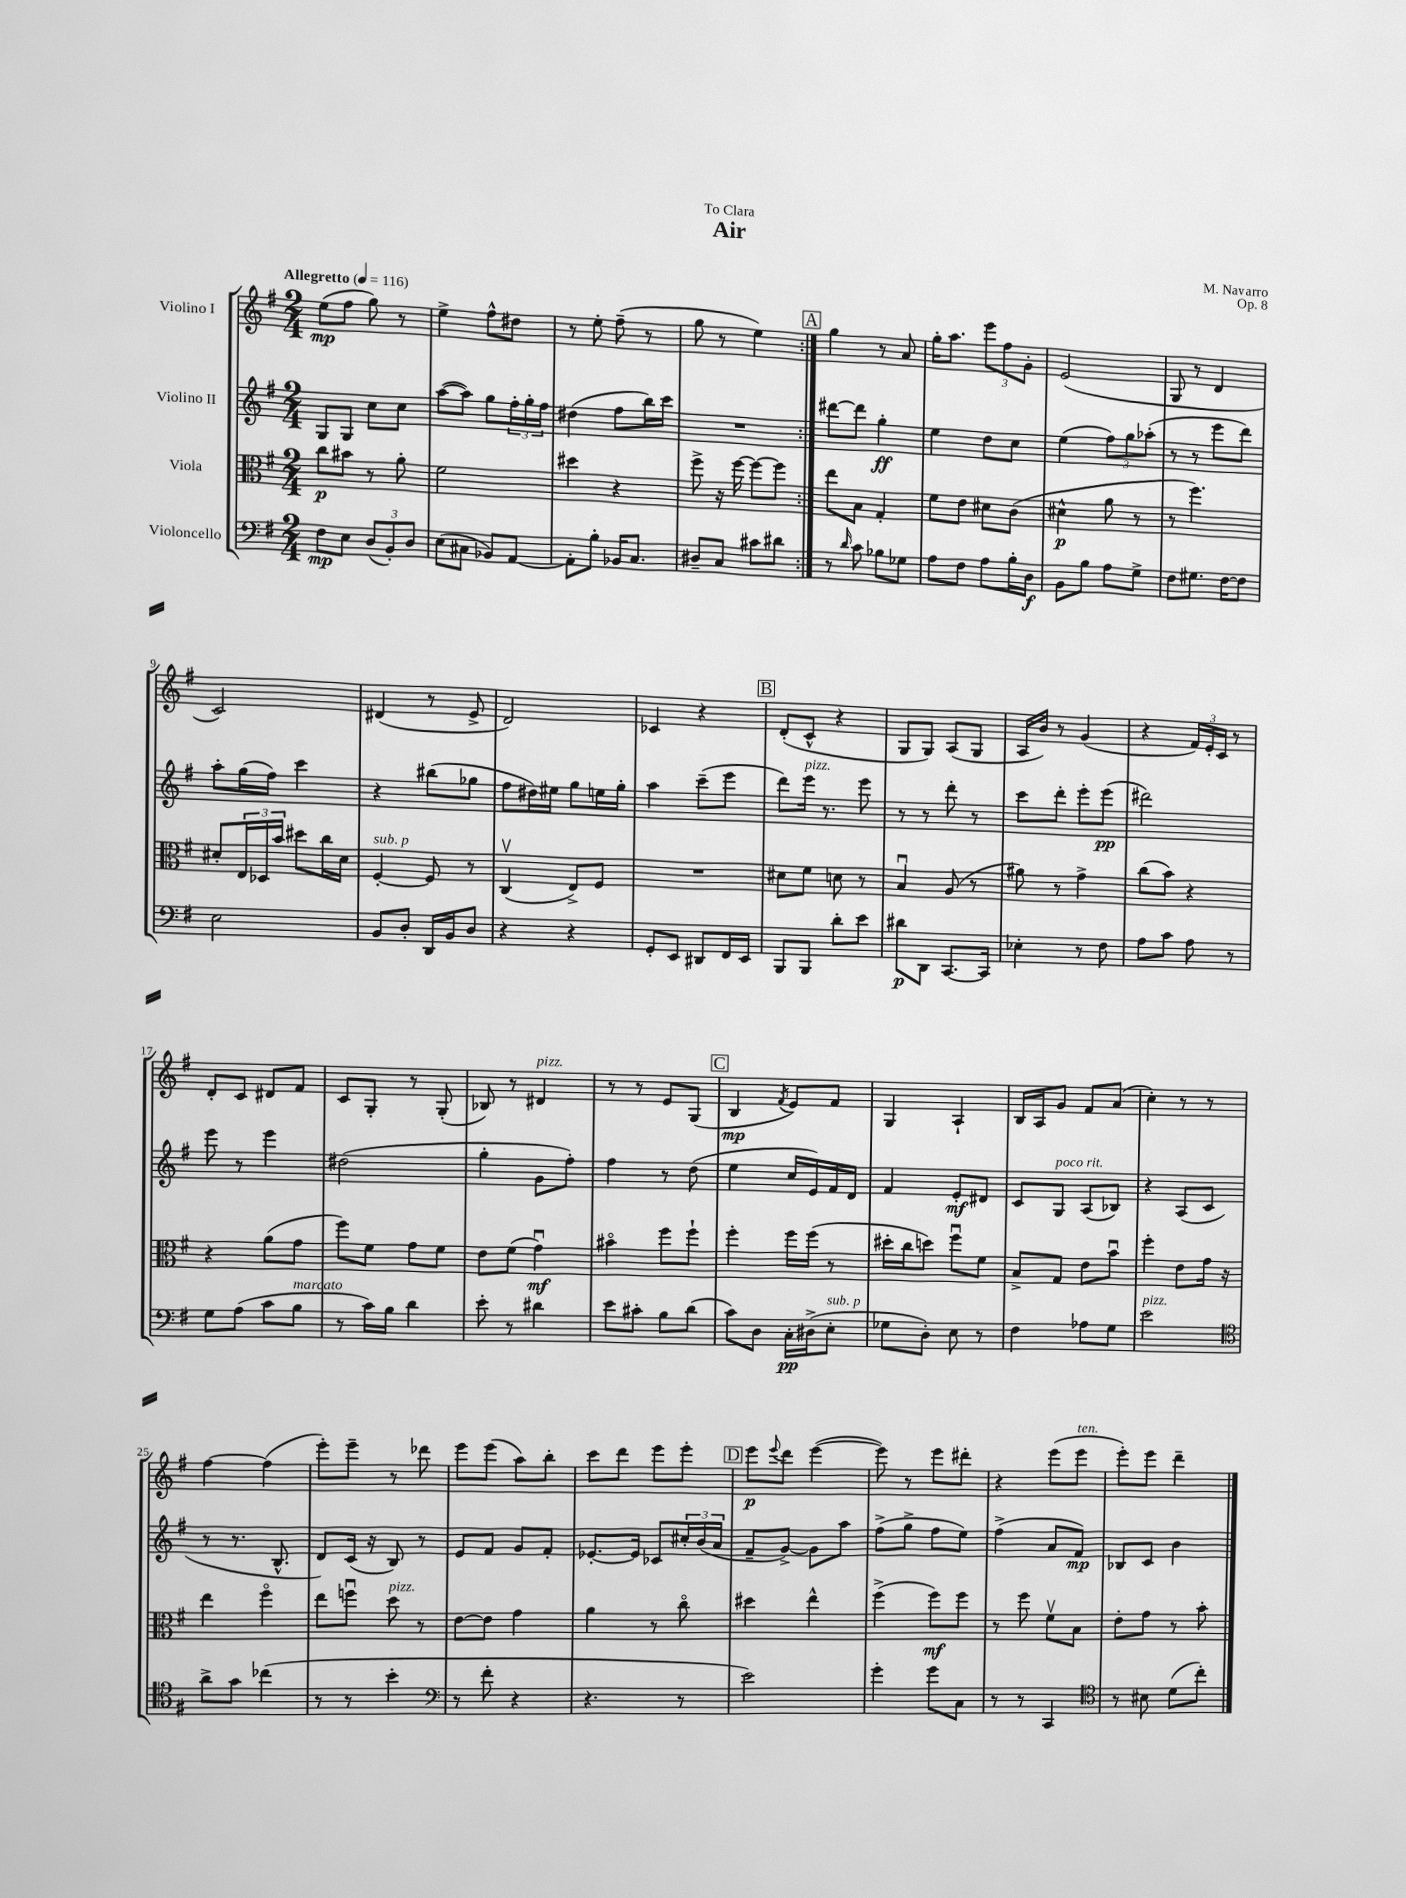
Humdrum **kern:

**kern	**dynam	**kern	**dynam	**kern	**dynam	**kern	**dynam
*part4	*part4	*part3	*part3	*part2	*part2	*part1	*part1
*staff4	*staff4	*staff3	*staff3	*staff2	*staff2	*staff1	*staff1
*I"Violoncello	*	*I"Viola	*	*I"Violino II	*	*I"Violino I	*
*clefF4	*	*clefC3	*	*clefG2	*	*clefG2	*
*k[f#]	*	*k[f#]	*	*k[f#]	*	*k[f#]	*
*M2/4	*	*M2/4	*	*M2/4	*	*M2/4	*
*MM116	*	*MM116	*	*MM116	*	*MM116	*
=1	=1	=1	=1	=1	=1	=1	=1
!	!	!	!	!	!	!LO:TX:a:B:t=Allegretto	!
8F#\L	mp	8cc\L	p	8G/L	.	(8ee\L	mp
8E\J	.	8b#X\J	.	8G/J	.	8ff#\J	.
(12D/L	.	8r	.	8cc\L	.	8gg\)	.
12BB'/)	.	.	.	.	.	.	.
.	.	8a'\	.	8cc\J	.	8r	.
12D/J	.	.	.	.	.	.	.
=2	=2	=2	=2	=2	=2	=2	=2
(8E\L	.	2f#\	.	([8aa\L	.	4ee^\	.
8C#X\J	.	.	.	8aa\J])	.	.	.
8BB-X/L)	.	.	.	8gg\L	.	8ff#^^\L	.
[8AA/J	.	.	.	24ff#'\L	.	8dd#X\J	.
.	.	.	.	24gg'\	.	.	.
.	.	.	.	24ff#\JJ	.	.	.
=3	=3	=3	=3	=3	=3	=3	=3
8AA'\L]	.	4dd#X\	.	(4dd#X\	.	8r	.
8B'\J	.	.	.	.	.	8ee'\	.
16BB-X/KL	.	4r	.	8ff#\L	.	(8ff#~\	.
8.C/J	.	.	.	.	.	.	.
.	.	.	.	16bb\L)	.	8r	.
.	.	.	.	16ccc\JJ	.	.	.
=4	=4	=4	=4	=4	=4	=4	=4
8D#X~/L	.	8ff#^\	.	2r	.	8gg\	.
8C/J	.	16r	.	.	.	8r	.
.	.	[16ff#\	.	.	.	.	.
8c#X\L	.	8ff#\L_	.	.	.	4ee\)	.
8d#X\J	.	8ff#\J]	.	.	.	.	.
!!LO:REH:place=s1:t=A
=5:|!	=5:|!	=5:|!	=5:|!	=5:|!	=5:|!	=5:|!	=5:|!
8r	.	8ee\L	.	[8ddd#X\L	.	4gg\	.
16qqd/	.	.	.	.	.	.	.
8c\	.	8B\J	.	8ddd#\J]	.	.	.
8B-X\L	.	4G'/	.	4gg'\	ff	8r	.
8G-X\J	.	.	.	.	.	8a/	.
=6	=6	=6	=6	=6	=6	=6	=6
8A\L	.	8f#\L	.	4ee\	.	16gg'\KL	.
.	.	.	.	.	.	8.aa\J	.
8F#\J	.	8e\J	.	.	.	.	.
8A\L	.	8d#X\L	.	8dd\L	.	12eee\L	.
.	.	.	.	.	.	12ff#\	.
16B'\L	.	(8c\J	.	8cc\J	.	.	.
.	.	.	.	.	.	12g'\J	.
16D\JJ	f	.	.	.	.	.	.
=7	=7	=7	=7	=7	=7	=7	=7
8BB\L	.	4d#X^^\	p	(4ee\	.	(2e/	.
8B\J	.	.	.	.	.	.	.
8A\L	.	8a\	.	12ff#\L)	.	.	.
.	.	.	.	12gg\	.	.	.
8G^\J	.	8r	.	.	.	.	.
.	.	.	.	(12aa-X'\J	.	.	.
=8	=8	=8	=8	=8	=8	=8	=8
8F#\L	.	8r	.	8r	.	8G/	.
8.G#X\J	.	4.ff#\)	.	8r	.	8r	.
.	.	.	.	8eee\L	.	4d/	.
[16F#\KL	.	.	.	.	.	.	.
8F#\J]	.	.	.	8ddd\J)	.	.	.
!!LO:LB:g=z
=9	=9	=9	=9	=9	=9	=9	=9
2E\	.	8d#X'/L	.	8aa'\L	.	2c/)	.
.	.	24E/L	.	(16gg\L	.	.	.
.	.	24D-X/	.	.	.	.	.
.	.	.	.	16ff#\JJ)	.	.	.
.	.	24b/JJ	.	.	.	.	.
.	.	8dd#X\L	.	4ccc\	.	.	.
.	.	16cc\L	.	.	.	.	.
.	.	16d#\JJ	.	.	.	.	.
=10	=10	=10	=10	=10	=10	=10	=10
!	!	!LO:TX:a:i:t=sub. p	!	!	!	!	!
8BB/L	.	[4F#'/	.	4r	.	(4d#X/	.
8D'/J	.	.	.	.	.	.	.
16DD/LL	.	8F#/]	.	(8bb#X\L	.	8r	.
16BB/J	.	.	.	.	.	.	.
8D/J	.	8r	.	8gg-X\J	.	8e^/	.
=11	=11	=11	=11	=11	=11	=11	=11
4r	.	(4Cv/	.	8ff#\L	.	2d/)	.
.	.	.	.	16dd#X\L)	.	.	.
.	.	.	.	16ee#X\JJ	.	.	.
4r	.	8E^/L)	.	8gg\L	.	.	.
.	.	8F#/J	.	16een\L	.	.	.
.	.	.	.	16gg'\JJ	.	.	.
=12	=12	=12	=12	=12	=12	=12	=12
8GG'/L	.	2r	.	4aa\	.	4c-X/	.
8EE/J	.	.	.	.	.	.	.
8DD#X/L	.	.	.	(8ccc~\L	.	4r	.
16FF#/L	.	.	.	8eee\J	.	.	.
16EE/JJ	.	.	.	.	.	.	.
!!LO:REH:place=s1:t=B
=13	=13	=13	=13	=13	=13	=13	=13
8BBB/L	.	8d#X\L	.	8ddd\L)	.	(8d'/L	.
!	!	!	!	!LO:TX:a:i:t=pizz.	!	!	!
8BBB/J	.	8f#\J	.	16eee\Jk	.	8c^^/J	.
.	.	.	.	8.r	.	.	.
8d'\L	.	8dn\	.	.	.	4r	.
8e\J	.	8r	.	8eee\	.	.	.
=14	=14	=14	=14	=14	=14	=14	=14
8d#X\L	p	4Bu/	.	8r	.	8G/L	.
8DD\J	.	.	.	8r	.	8G/J)	.
[8.CC/L	.	(8A/	.	8ddd'\	.	(8A/L	.
.	.	8r	.	8r	.	8G/J	.
16CC/Jk]	.	.	.	.	.	.	.
=15	=15	=15	=15	=15	=15	=15	=15
4E-X'\	.	8a#X\)	.	8ccc\L	.	16A/LL	.
.	.	.	.	.	.	16b/JJ)	.
.	.	8r	.	8ddd'\J	.	8r	.
8r	.	4g^\	.	8eee'\L	.	(4g/	.
8F#\	.	.	.	(8eee\J	pp	.	.
=16	=16	=16	=16	=16	=16	=16	=16
8A\L	.	(8cc\L	.	2ddd#X\)	.	4r	.
8c\J	.	8b\J)	.	.	.	.	.
8A\	.	4r	.	.	.	24f#/LL)	.
.	.	.	.	.	.	24e'/	.
.	.	.	.	.	.	24c/JJ	.
8r	.	.	.	.	.	8r	.
!!LO:LB:g=z
=17	=17	=17	=17	=17	=17	=17	=17
8G\L	.	4r	.	8eee\	.	8d'/L	.
(8A\J	.	.	.	8r	.	8c/J	.
8c\L	.	(8a\L	.	4eee\	.	8d#X/L	.
!LO:TX:a:i:t=marcato	!	!	!	!	!	!	!
8B\J	.	8g\J	.	.	.	8f#/J	.
=18	=18	=18	=18	=18	=18	=18	=18
8r	.	8ff#\L)	.	(2dd#X\	.	8c/L	.
16c\LL)	.	8f#\J	.	.	.	8G'/J	.
16B\JJ	.	.	.	.	.	.	.
4d\	.	8g\L	.	.	.	8r	.
.	.	8f#\J	.	.	.	(8G'/	.
=19	=19	=19	=19	=19	=19	=19	=19
8e'\	.	8e\L	.	4gg'\	.	8B-X/)	.
8r	.	(8f#\J	.	.	.	8r	.
!	!	!	!	!	!	!LO:TX:a:i:t=pizz.	!
4d#X\	.	4gu\)	mf	8g\L	.	4d#X/	.
.	.	.	.	8ff#'\J)	.	.	.
=20	=20	=20	=20	=20	=20	=20	=20
8e\L	.	4b#X\	.	4ff#\	.	8r	.
8c#X'\J	.	.	.	.	.	8r	.
8B\L	.	8ff#\L	.	8r	.	8e/L	.
(8d\J	.	8ff#`\J	.	(8dd\	.	(8G/J	.
!!LO:REH:place=s1:t=C
=21	=21	=21	=21	=21	=21	=21	=21
8c\L)	.	4ff#'\	.	4ee\	.	4B/	mp
8D\J	.	.	.	.	.	.	.
.	.	.	.	.	.	8qf#/	.
16C'\LL	pp	16ff#\LL	.	16cc/LL	.	8e/L)	.
(16D#X^\J	.	(16ff#\JJ	.	16e/)	.	.	.
!LO:TX:a:i:t=sub. p	!	!	!	!	!	!	!
8E'\J	.	8r	.	16f#/	.	8f#/J	.
.	.	.	.	16d/JJ	.	.	.
=22	=22	=22	=22	=22	=22	=22	=22
8G-X\L	.	16dd#X'\LL	.	4f#/	.	4G/	.
.	.	16cc\J	.	.	.	.	.
8D'\J)	.	8ddn\J)	.	.	.	.	.
8E\	.	8ff#u\L	.	8e'/L	mf	4A`/	.
8r	.	8f#\J	.	8d#X/J	.	.	.
=23	=23	=23	=23	=23	=23	=23	=23
4F#\	.	8B^/L	.	8c/L	.	16B/LL	.
.	.	.	.	.	.	16A/J	.
!	!	!	!	!LO:TX:a:i:t=poco rit.	!	!	!
.	.	8G/J	.	8G/J	.	8g/J	.
8A-X\L	.	8e\L	.	(8A/L	.	8f#/L	.
8G\J	.	8bu\J	.	8B-X/J)	.	(8a/J	.
=24	=24	=24	=24	=24	=24	=24	=24
!LO:TX:a:i:t=pizz.	!	!	!	!	!	!	!
2e\	.	4ff#'\	.	4r	.	4cc'\)	.
.	.	8e\L	.	(8A/L	.	8r	.
.	.	16g\Jk	.	8c/J	.	8r	.
.	.	16r	.	.	.	.	.
!!LO:LB:g=z
=25	=25	=25	=25	=25	=25	=25	=25
*clefC4	*	*	*	*	*	*	*
8a^\L	.	4ee\	.	8r	.	[4ff#\	.
8g\J	.	.	.	8.r	.	.	.
(4cc-X\	.	4ff#\	.	.	.	(4ff#\]	.
.	.	.	.	8.B^^/	.	.	.
=26	=26	=26	=26	=26	=26	=26	=26
8r	.	8ee\L	.	8d/L)	.	8eee'\L)	.
8r	.	8ffnu\J	.	(16c/Jk	.	8eee~\J	.
.	.	.	.	16r	.	.	.
!	!	!LO:TX:a:i:t=pizz.	!	!	!	!	!
4b'\	.	8dd\	.	8B/)	.	8r	.
.	.	8r	.	8r	.	8ddd-X\	.
=27	=27	=27	=27	=27	=27	=27	=27
*clefF4	*	*	*	*	*	*	*
8r	.	[8e\L	.	8e/L	.	8eee\L	.
8f#'\	.	8e\J]	.	8f#/J	.	(8eee\J	.
4r	.	4g\	.	8g/L	.	8aa\L)	.
.	.	.	.	8f#'/J	.	8bb'\J	.
=28	=28	=28	=28	=28	=28	=28	=28
4.r	.	4a\	.	[8.e-X'/L	.	8ccc\L	.
.	.	.	.	.	.	8ddd\J	.
.	.	.	.	16e-/Jk]	.	.	.
.	.	8r	.	8c-X/L	.	8eee\L	.
8r	.	8cc\	.	24cc#X'/L	.	8eee'\J	.
.	.	.	.	(24b/	.	.	.
.	.	.	.	24a/JJ	.	.	.
!!LO:REH:place=s1:t=D
=29	=29	=29	=29	=29	=29	=29	=29
2e\)	.	4dd#X\	.	8f#~/L	.	8eee\L	p
.	.	.	.	.	.	8qqeee/	.
.	.	.	.	[8g^/J)	.	8ddd\J	.
.	.	4ee^^\	.	8g\L]	.	([4eee\	.
.	.	.	.	8aa\J	.	.	.
=30	=30	=30	=30	=30	=30	=30	=30
4g'\	.	(4ff#^\	.	(8ff#^\L	.	8eee\])	.
.	.	.	.	8gg^\J	.	8r	.
8g\L	.	8ff#\L)	mf	8ff#\L	.	8eee\L	.
8C\J	.	8ff#\J	.	8ee\J)	.	8ddd#X'\J	.
=31	=31	=31	=31	=31	=31	=31	=31
8r	.	8r	.	(4ff#^\	.	4r	.
8r	.	8ff#\	.	.	.	.	.
4CC/	.	8f#v\L	.	8a/L	.	(8eee\L	.
!	!	!	!	!	!	!LO:TX:a:i:t=ten.	!
.	.	8B\J	.	8f#/J)	mp	8eee\J	.
=32	=32	=32	=32	=32	=32	=32	=32
*clefC4	*	*	*	*	*	*	*
8r	.	8e'\L	.	8B-X/L	.	8eee'\L)	.
8B#X\	.	8g\J	.	8c/J	.	8eee\J	.
(8d\L	.	8r	.	4b\	.	4ddd~\	.
8cc'\J)	.	8b'\	.	.	.	.	.
==	==	==	==	==	==	==	==
*-	*-	*-	*-	*-	*-	*-	*-
